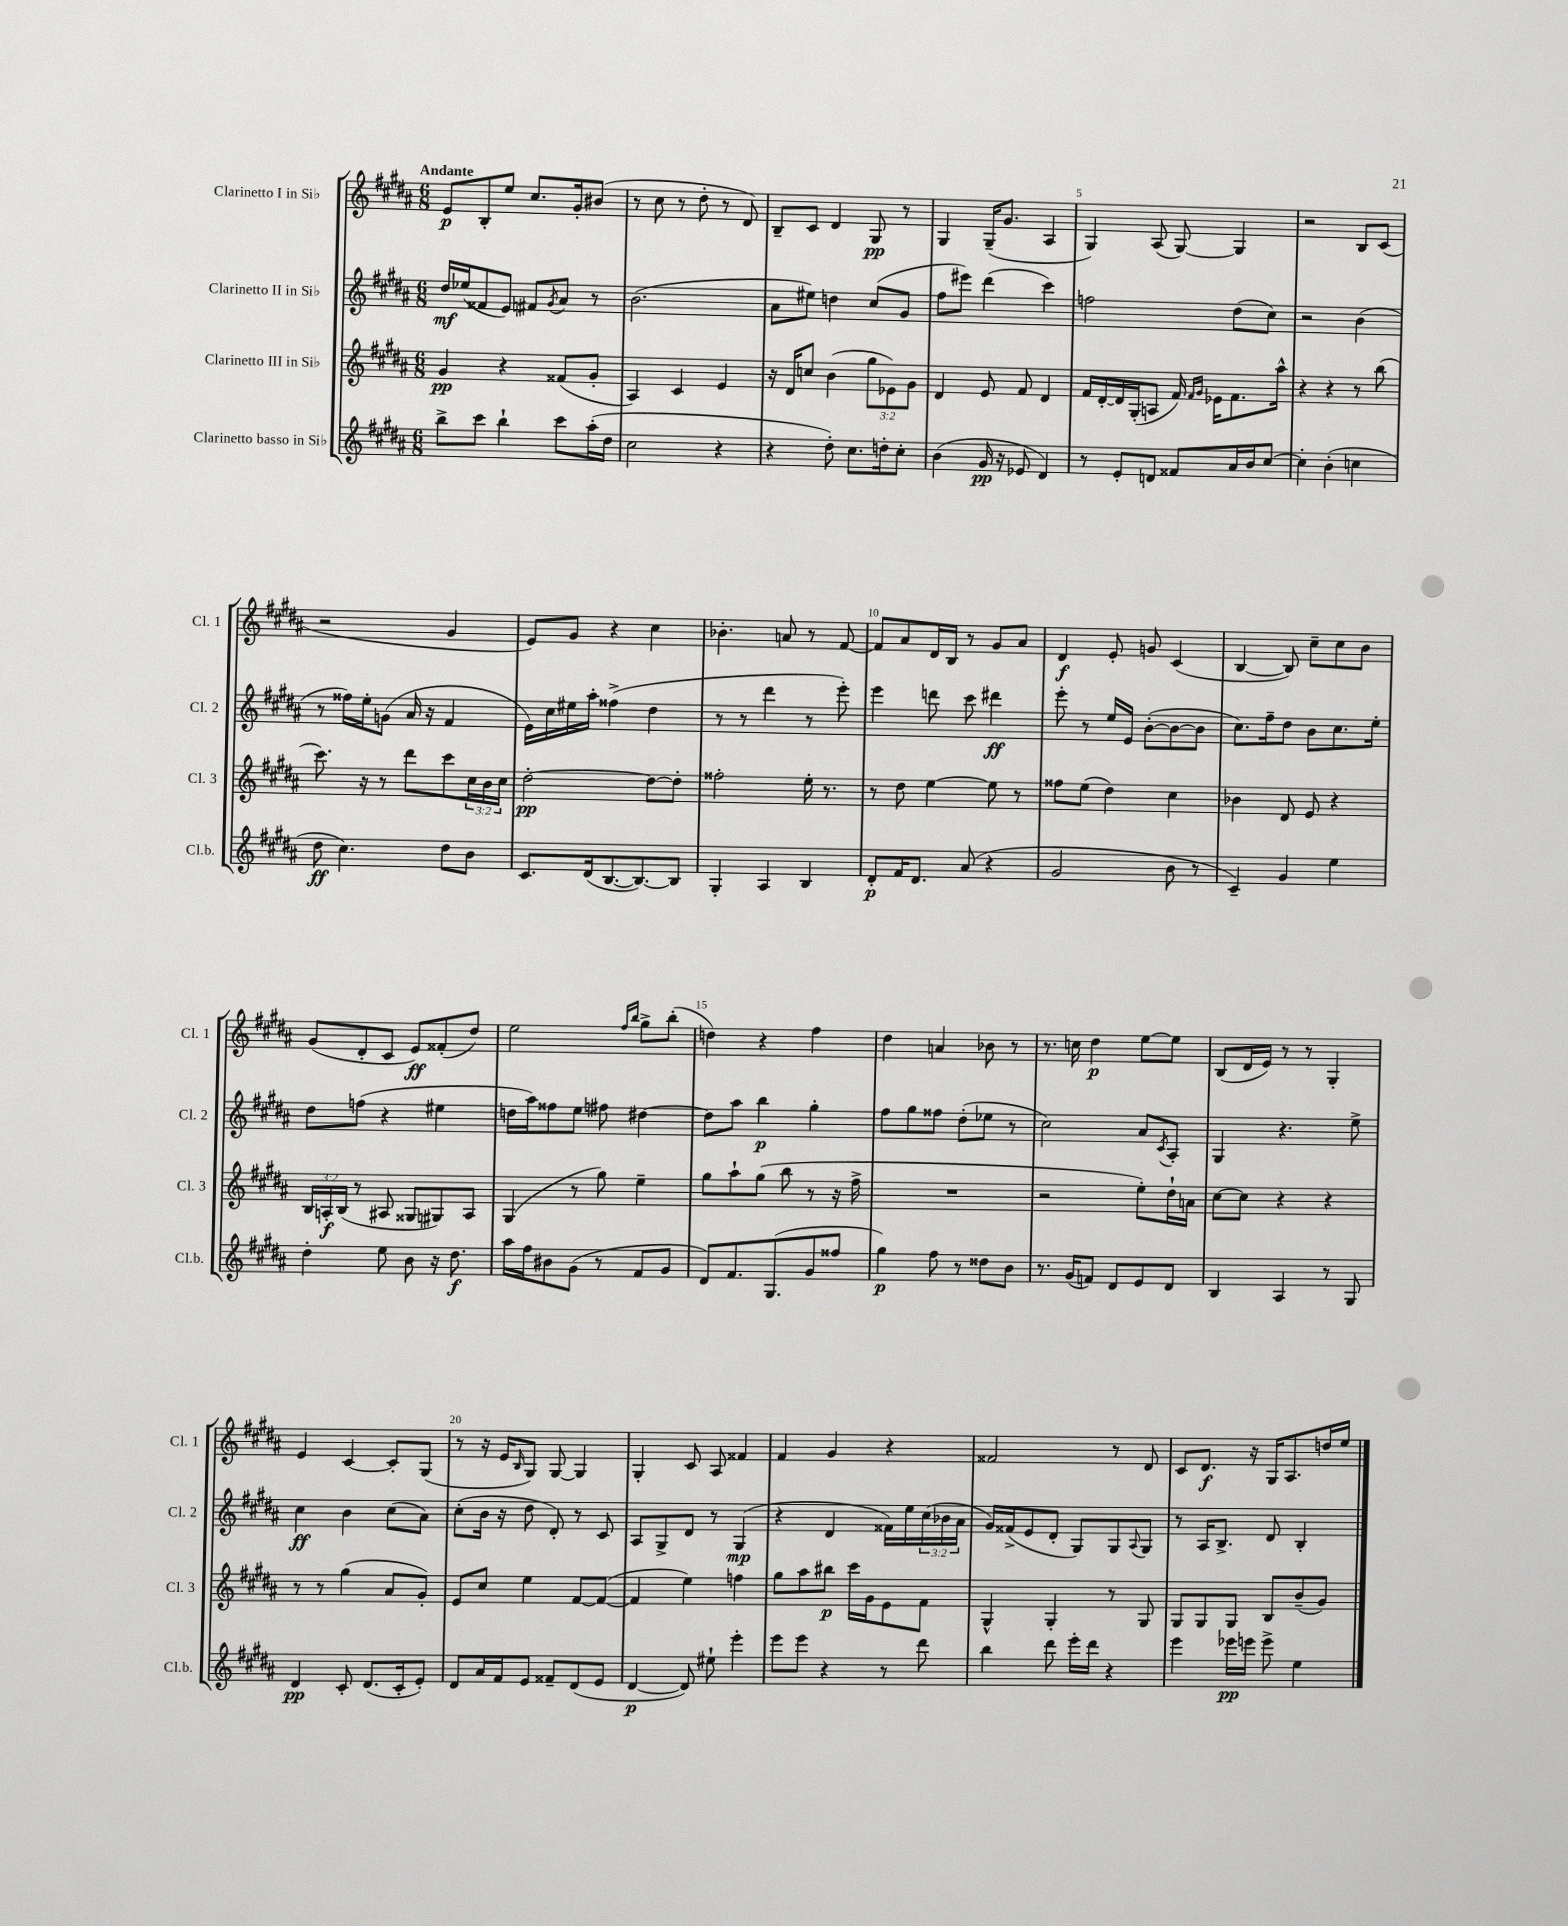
<<
\new StaffGroup <<
\new Staff = "s0" \with { instrumentName = "Clarinetto I in Sib" shortInstrumentName = "Cl. 1" } {
    \clef treble \key b \major \numericTimeSignature \time 6/8 \tempo "Andante"
    e'8\p b8-. e''8 cis''8. gis'16-. bis'8( |
    r8 cis''8 r8 dis''8-. r8 dis'8) |
    b8-- cis'8 dis'4 gis8\pp r8 |
    gis4 gis16--( gis'8. ais4 |
    gis4) ais8( gis8~) gis4 |
    r2 b8 cis'8( |
    r2 gis'4 |
    e'8) gis'8 r4 cis''4 |
    bes'4.-. a'8 r8 fis'8~ |
    fis'8 ais'8 dis'16 b16 r8 gis'8 ais'8 |
    dis'4\f e'8-. g'8 cis'4( |
    b4~ b8) cis''8-- cis''8 b'8 |
    gis'8( dis'8-. cis'8 e'8\ff) fisis'8-.( dis''8) |
    e''2 \grace { fis''16 b''16 } gis''8-> b''8-.( |
    d''4) r4 fis''4 |
    dis''4 a'4 bes'8 r8 |
    r8. c''16 dis''4\p e''8~ e''8 |
    b8( dis'16 e'16) r8 r8 gis4-. |
    e'4 cis'4~ cis'8-. gis8( |
    r8 r16 e'16 \grace { b16 } gis8) gis8~ gis4 |
    gis4-. cis'8 ais8 fisis'4 |
    fis'4 gis'4 r4 |
    fisis'2 r8 dis'8 |
    cis'8 dis'8.\f r16 gis16 ais8. d''16 e''16 \bar "|." |
}
\new Staff = "s1" \with { instrumentName = "Clarinetto II in Sib" shortInstrumentName = "Cl. 2" } {
    \clef treble \key b \major \numericTimeSignature \time 6/8 \override Staff.TupletNumber.text = #tuplet-number::calc-fraction-text
    dis''16\mf ees''16( fisis'8 e'8) fis'8 \acciaccatura { gis'8 } ais'8 r8 |
    b'2.( |
    ais'8 eis''8) d''4 cis''8( gis'8 |
    fis''8 eis'''8) dis'''4( cis'''4) |
    f''2 dis''8( cis''8) |
    r2 b'4( |
    r8 fisis''16) e''16-. g'8( ais'16 r16 fis'4 |
    e'16) cis''16 eis''16 ais''16-. fisis''4->( dis''4 |
    r8 r8 dis'''4 r8 e'''8-.) |
    e'''4 d'''8 cis'''8 dis'''4\ff |
    e'''8-. r8 e''16 e'16 b'8~-.( b'8~ b'8 |
    cis''8.) fis''16-- dis''8 b'8 cis''8. e''16-. |
    dis''8 f''8( r4 eis''4 |
    d''16 ais''16) fisis''8 e''8 fis''8 dis''4~ |
    dis''8 ais''8 b''4\p gis''4-. |
    fis''8 gis''8 fisis''8 dis''8-.( ees''8 r8 |
    cis''2) ais'8 \acciaccatura { cis'8 } ais8-. |
    gis4 r4. e''8-> |
    cis''4\ff b'4 cis''8( ais'8) |
    cis''8-.( b'16 r16 dis''8 dis'8-.) r8 cis'8 |
    ais8 gis8-> dis'8 r8 gis4\mp( |
    r4 dis'4 fisis'16) e''16 \tuplet 3/2 { cis''16( bes'16 ais'16 } |
    gis'16) fisis'16->( e'8 dis'8-. gis8) gis8 \appoggiatura { ais8 } gis8 |
    r8 ais16 b8.-> dis'8 b4-. \bar "|." |
}
\new Staff = "s2" \with { instrumentName = "Clarinetto III in Sib" shortInstrumentName = "Cl. 3" } {
    \clef treble \key b \major \numericTimeSignature \time 6/8 \override Staff.TupletNumber.text = #tuplet-number::calc-fraction-text
    gis'4\pp r4 fisis'8( gis'8-. |
    ais4) cis'4 e'4 |
    r16 dis'16 c''8 b'4( \tuplet 3/2 { gis''8 ees'8) gis'8 } |
    dis'4 e'8 fis'8 dis'4 |
    fis'16 dis'16~-. dis'16 gis16-.( a8 fis'16) \grace { fis'16 gis'16 } ees'16 fis'8. ais''16-^ |
    r4 r4 r8 b''8( |
    cis'''8.) r16 r8 dis'''8 cis'''8 \tuplet 3/2 { cis''16 b'16 cis''16 } |
    dis''2~-.\pp dis''8~ dis''8-. |
    fisis''2-. e''16-. r8. |
    r8 dis''8 e''4~ e''8 r8 |
    fisis''8 e''8( dis''4) cis''4 |
    bes'4 dis'8 e'8 r4 |
    \tuplet 3/2 { b16 a16-.\f b16( } r8 ais8 gisis8 gis8) ais8 |
    gis4( r8 gis''8) e''4-- |
    gis''8 ais''8-! gis''8( b''8 r8 r16 fis''16-> |
    R2. |
    r2 e''8-.) dis''16-! a'16 |
    cis''8~ cis''8 r4 r4 |
    r8 r8 gis''4( ais'8 gis'8-.) |
    e'8 cis''8 e''4 fis'8~ fis'8~( |
    fis'4 e''4) f''4 |
    gis''8 ais''8 bis''8\p cis'''16 gis'16 e'8 fis'8 |
    gis4-^ gis4-. r8 gis8 |
    gis8 gis8 gis8 b8 b'8--( gis'8) \bar "|." |
}
\new Staff = "s3" \with { instrumentName = "Clarinetto basso in Sib" shortInstrumentName = "Cl.b." } {
    \clef treble \key b \major \numericTimeSignature \time 6/8
    b''8-> cis'''8 b''4-! cis'''8 ais''16-.( dis''16 |
    cis''2 r4 |
    r4 dis''8-.) cis''8. d''16-. cis''8-. |
    b'4( gis'16\pp r16 ees'8 dis'4) |
    r8 e'8-. d'8 fisis'8 ais'16 b'16 cis''8~ |
    cis''4-. b'4-.( c''4 |
    dis''8\ff cis''4.) dis''8 b'8 |
    cis'8. dis'16( b8.~ b8.~) b8 |
    gis4-. ais4 b4 |
    dis'8-.\p fis'16 dis'8. ais'8( r4 |
    gis'2 b'8 r8 |
    cis'4--) gis'4 e''4 |
    dis''4-. e''8 b'8 r16 dis''8.\f |
    ais''16 fis''16 bis'8 gis'8( r8 fis'8 gis'8 |
    dis'8) fis'8. gis8.( gis'8 fisis''8 |
    gis''4\p) fis''8 r8 disis''8 b'8 |
    r8. gis'16( f'8) dis'8 e'8 dis'8 |
    b4 ais4 r8 gis8 |
    dis'4\pp cis'8-. dis'8.( cis'16-. e'8-.) |
    dis'8 ais'16 fis'16 e'8 fisis'8-- dis'8( e'8 |
    dis'4~\p dis'8) eis''8-! e'''4-. |
    e'''8 e'''8 r4 r8 dis'''8 |
    b''4 dis'''8 e'''16-. dis'''16 r4 |
    e'''4 ees'''16\pp e'''16 e'''8-> e''4 \bar "|." |
}
>>
>>
\layout { \context { \Score \override BarNumber.break-visibility = ##(#f #t #t) barNumberVisibility = #(every-nth-bar-number-visible 5) } }
